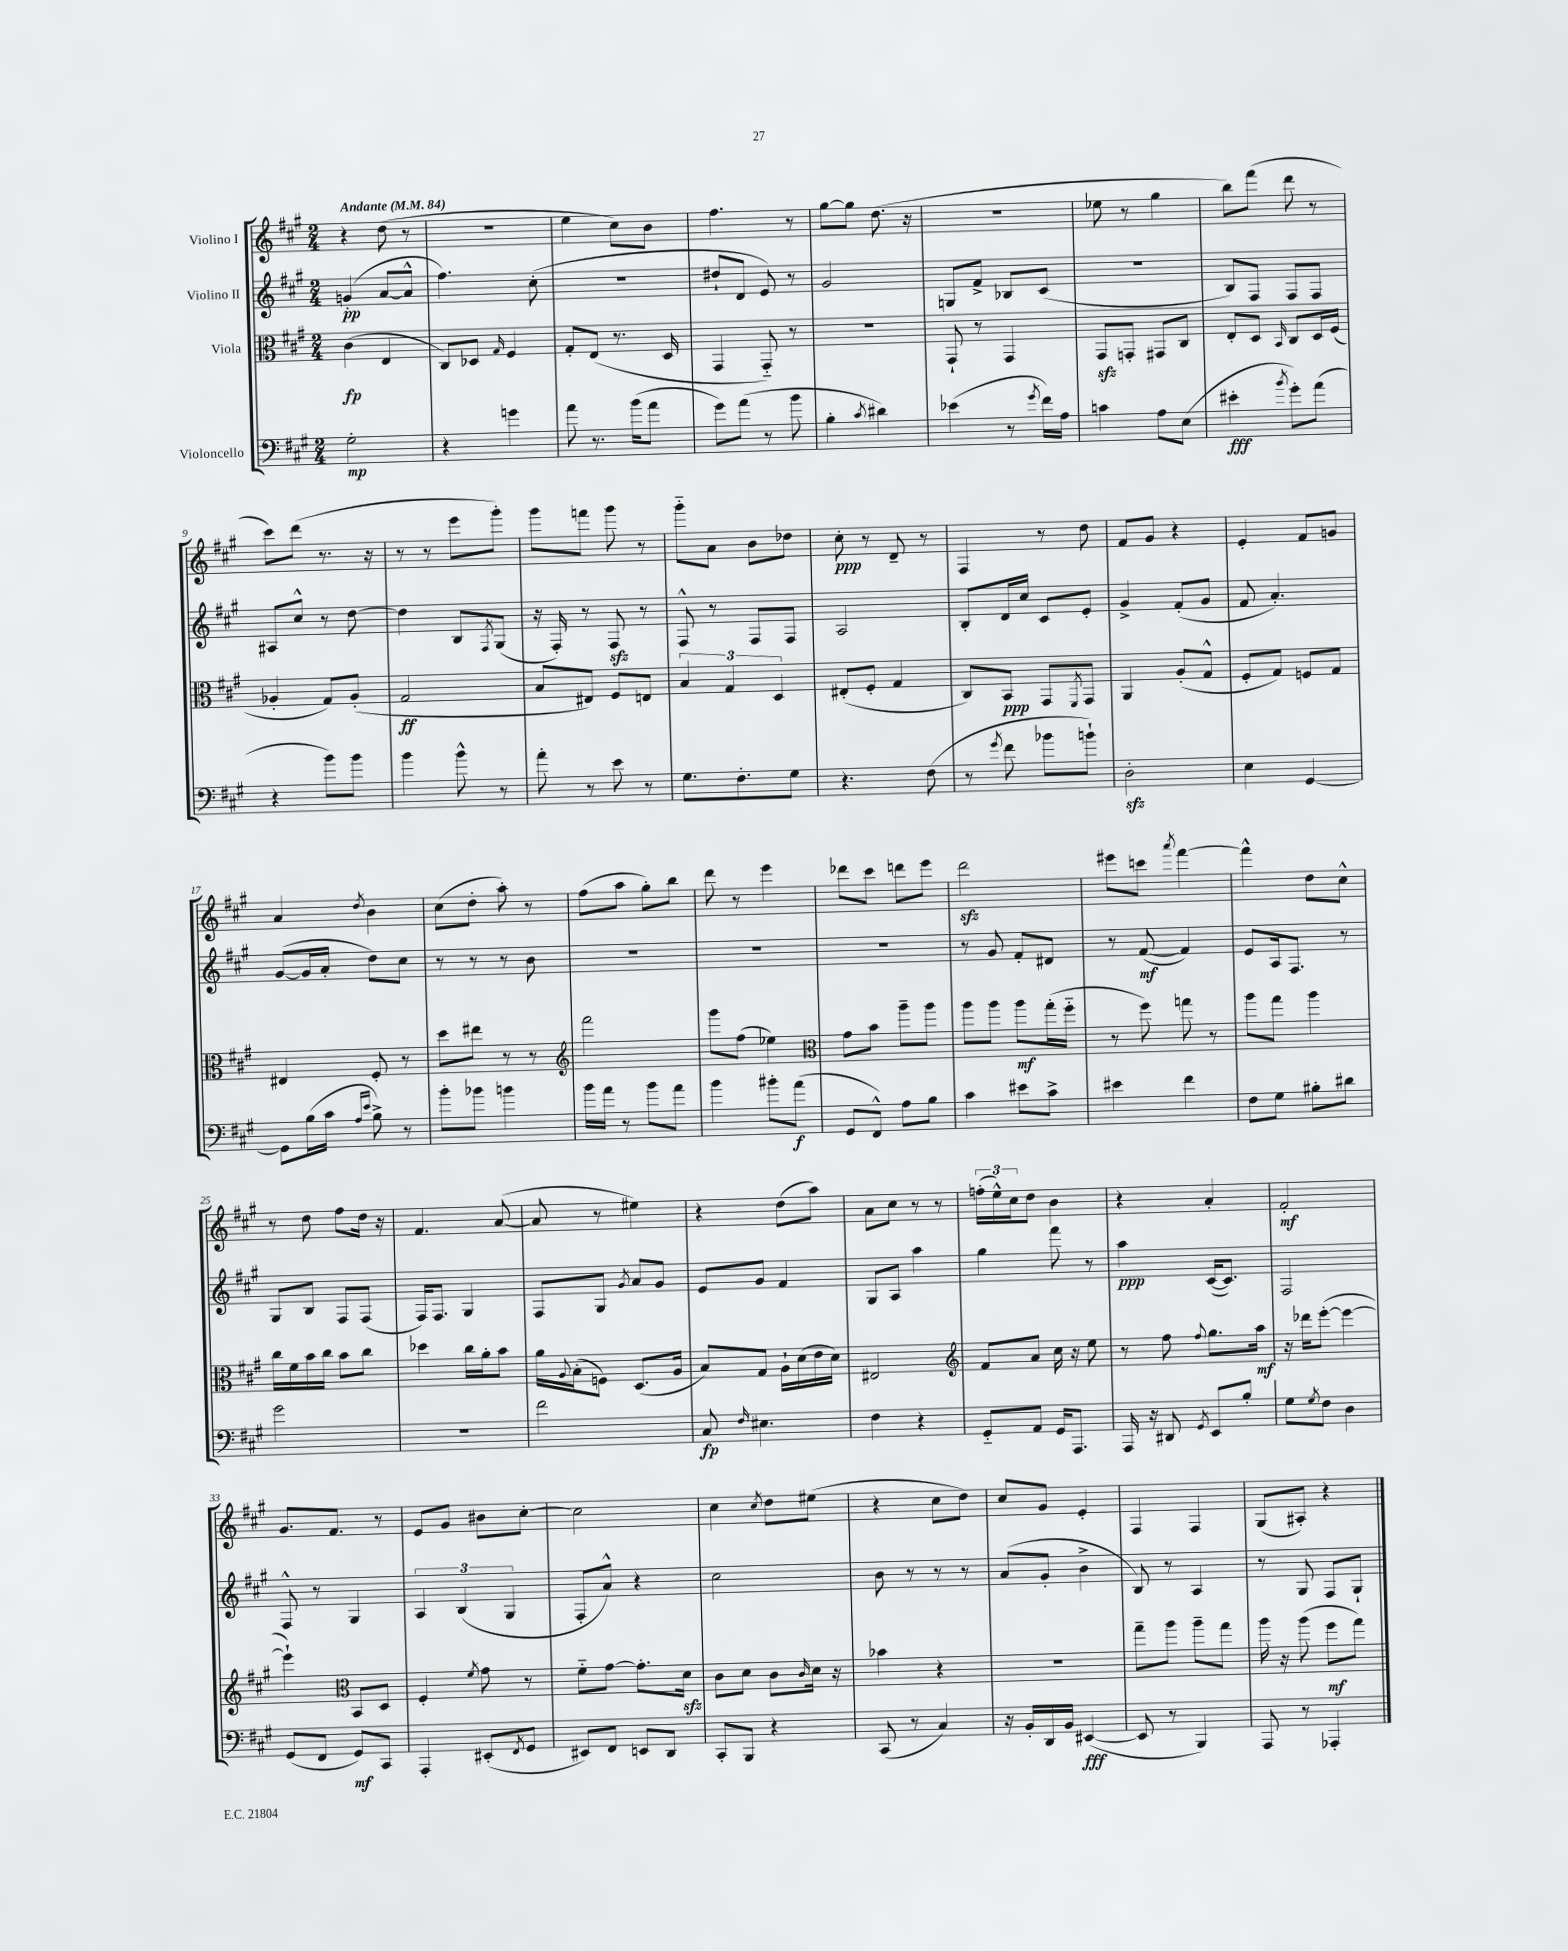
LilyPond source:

<<
\new StaffGroup <<
\new Staff = "s0" \with { instrumentName = "Violino I" } {
    \clef treble \key a \major \numericTimeSignature \time 2/4 \tempo "Andante" 4 = 84
    r4 d''8( r8 |
    r2 |
    e''4 cis''8) b'8 |
    fis''4. r8 |
    gis''8~ gis''8 d''8.( r16 |
    r2 |
    ees''8 r8 gis''4 |
    b''8) fis'''8( d'''8 r8 |
    cis'''8) d'''8( r8. r16 |
    r8 r8 e'''8 gis'''8-.) |
    gis'''8 f'''8 gis'''8 r8 |
    gis'''8-_ a'8 b'8 des''8 |
    cis''8-.\ppp r8 d'8-- r8 |
    fis4 r8 d''8 |
    fis'8 gis'8 r4 |
    e'4-. fis'8 g'8 |
    a'4 \acciaccatura { d''8 } b'4 |
    cis''8( d''8-. a''8-.) r8 |
    fis''8( a''8 gis''8-.) b''8 |
    d'''8 r8 e'''4 |
    des'''8 cis'''8 d'''8 e'''8 |
    d'''2\sfz |
    eis'''8 c'''8 \acciaccatura { a'''8 } fis'''4~ |
    fis'''4-^ d''8 cis''8-^ |
    r8 d''8 fis''8 d''16 r16 |
    fis'4. a'8~( |
    a'8 r8 eis''4) |
    r4 d''8( a''8) |
    a'8 cis''8 r8 r8 |
    \tuplet 3/2 { f''16-.( e''16-^) cis''16 } d''8 b'4 |
    r4 a'4-. |
    fis'2-.\mf |
    gis'8. fis'8. r8 |
    e'8 gis'8 bis'8 cis''8~-. |
    cis''2 |
    cis''4 \acciaccatura { cis''8 } d''8 eis''8( |
    r4 cis''8 d''8) |
    cis''8 gis'8 e'4-. |
    fis4 fis4 |
    gis8( ais8-.) r4 \bar "|." |
}
\new Staff = "s1" \with { instrumentName = "Violino II" } {
    \clef treble \key a \major \numericTimeSignature \time 2/4
    g'4-.\pp( a'8~ a'8-^ |
    fis''4.) cis''8-.( |
    R2 |
    dis''8-! d'8 e'8) r8 |
    gis'2 |
    g8 fis'8-> bes8 cis'8( |
    r2 |
    b8) fis8 fis8 fis8 |
    ais8 cis''8-^ r8 d''8~ |
    d''4 b8 \acciaccatura { fis8 } gis8( |
    r16 fis16-.) r8 fis8\sfz r8 |
    fis8-^ r8 fis8 fis8 |
    a2 |
    b8-. d'16 cis''16 cis'8 e'8-. |
    gis'4-> fis'8-.( gis'8 |
    fis'8 a'4.-.) |
    gis'8~( gis'16 a'16-. d''8) cis''8 |
    r8 r8 r8 b'8 |
    R2 |
    R2 |
    R2 |
    r8 gis'8 fis'8-. dis'8 |
    r8 fis'8~\mf( fis'4) |
    e'8 a16 fis8. r8 |
    gis8 b8 fis8 fis8( |
    fis16) fis8. gis4 |
    fis8 gis8 \acciaccatura { gis'8 } a'8 gis'8 |
    e'8 gis'8 fis'4 |
    gis8 a8 a''4 |
    gis''4 fis'''8 r8 |
    a''4\ppp cis'16~( cis'8.) |
    fis2 |
    fis8-^ r8 gis4 |
    \tuplet 3/2 { a4 b4( gis4 } |
    fis8-. a'8-^) r4 |
    cis''2 |
    b'8 r8 r8 r8 |
    a'8( gis'8-. b'4-> |
    b8) r8 a4 |
    r8 gis8 fis8 gis8-! \bar "|." |
}
\new Staff = "s2" \with { instrumentName = "Viola" } {
    \clef alto \key a \major \numericTimeSignature \time 2/4
    cis'4\fp( e4 |
    cis8) des8 \grace { gis16 } fis4 |
    gis8-. e8( r8. d16 |
    gis,4 gis,8-_) r8 |
    r2 |
    gis,8-! r8 gis,4 |
    gis,8\sfz g,8-. gis,8 cis8 |
    e8-. d8 \grace { b,16 } cis8 d16 fis16( |
    aes4-. gis8) aes8-.( |
    gis2\ff |
    b8 eis8) fis8 e8 |
    \tuplet 3/2 { b4 gis4 d4 } |
    eis8-.( fis8-. gis4 |
    cis8) b,8\ppp gis,8 \acciaccatura { fis,8 } gis,8 |
    a,4 a8-.( gis8-^ |
    fis8-. gis8) f8 gis8 |
    eis4 fis8-. r8 |
    d''8 eis''8 r8 r8 |
    \clef treble fis'''2 |
    gis'''8 fis''8( ees''4) |
    \clef alto gis'8 b'8 a''8-- a''8 |
    a''8 a''8 a''8\mf gis''16-.( fis''16-_ |
    r8 fis''8) g''8 r8 |
    a''8 gis''8 a''4 |
    cis''16 fis'16 b'16 cis''16 b'8 cis''8 |
    des''4 cis''16 a'16-. b'8 |
    a'16 \appoggiatura { a8 } b16-.( f8) d8.( a16 |
    b8) gis8 a16-! d'16( e'16 d'16) |
    eis2 |
    \clef treble fis'8 a'8 cis''16 r16 e''8 |
    r8 fis''8 \appoggiatura { fis''8 } gis''8. a''16\mf |
    r16 des'''16 e'''8~-.( e'''4~ |
    e'''4-!) \clef alto b,8 d8 |
    fis4-. \acciaccatura { fis'8 } gis'8 r8 |
    fis'8-_ gis'8~ gis'8.-. d'16\sfz |
    cis'8 d'8 cis'8 \grace { cis'16 } d'16 r16 |
    bes'4 r4 |
    R2 |
    gis''8-- a''8 a''8-- gis''8 |
    a''16 r16 a''8( fis''8\mf gis''8) \bar "|." |
}
\new Staff = "s3" \with { instrumentName = "Violoncello" } {
    \clef bass \key a \major \numericTimeSignature \time 2/4
    gis2-.\mp |
    r4 g'4 |
    a'8 r8. b'16( a'8 |
    gis'8) a'8( r8 b'8 |
    b4-. \acciaccatura { cis'8 } dis'4) |
    ees'4( r8 \acciaccatura { gis'8 } fis'16) a16 |
    c'4 a8 e8( |
    eis'4-.\fff \acciaccatura { b'8 } gis'8-.) a'8( |
    r4 b'8) b'8 |
    b'4 b'8-^ r8 |
    a'8-. r8 e'8 r8 |
    gis8. fis8.-. gis8 |
    r4. fis8( |
    r8 \acciaccatura { gis'8 } fis'8 bes'8 b'8-!) |
    d2-.\sfz |
    e4 gis,4~ |
    gis,8 b16( cis'16 \grace { a16 e'16 } b8->) r8 |
    b'8-. bes'8 b'4 |
    b'16 a'16 r8 b'8 a'8 |
    b'4 bis'8-. a'8\f( |
    gis,8 fis,8-^) a8 b8 |
    cis'4 eis'8 cis'8-> |
    eis'4 fis'4 |
    fis8 gis8 bis8-. dis'8 |
    gis'2 |
    R2 |
    fis'2 |
    cis8\fp \grace { fis16 } eis4. |
    fis4 r4 |
    gis,8-_ a,8 gis,16 a,,8. |
    a,,16 r16 dis,8 \acciaccatura { gis,8 } e,8 b8-. |
    gis8 \acciaccatura { gis8 } fis8 d4 |
    gis,8( fis,8 gis,8\mf) cis,8 |
    a,,4-. eis,8-.( \acciaccatura { fis,8 } gis,8 |
    eis,8) fis,8 e,8 d,8 |
    cis,8-. b,,8 r4 |
    cis,8( r8 cis4) |
    r16 b,16-. d,16 b,16 eis,4~\fff( |
    eis,8 r8 b,,4) |
    a,,8 r8 aes,,4-. \bar "|." |
}
>>
>>
